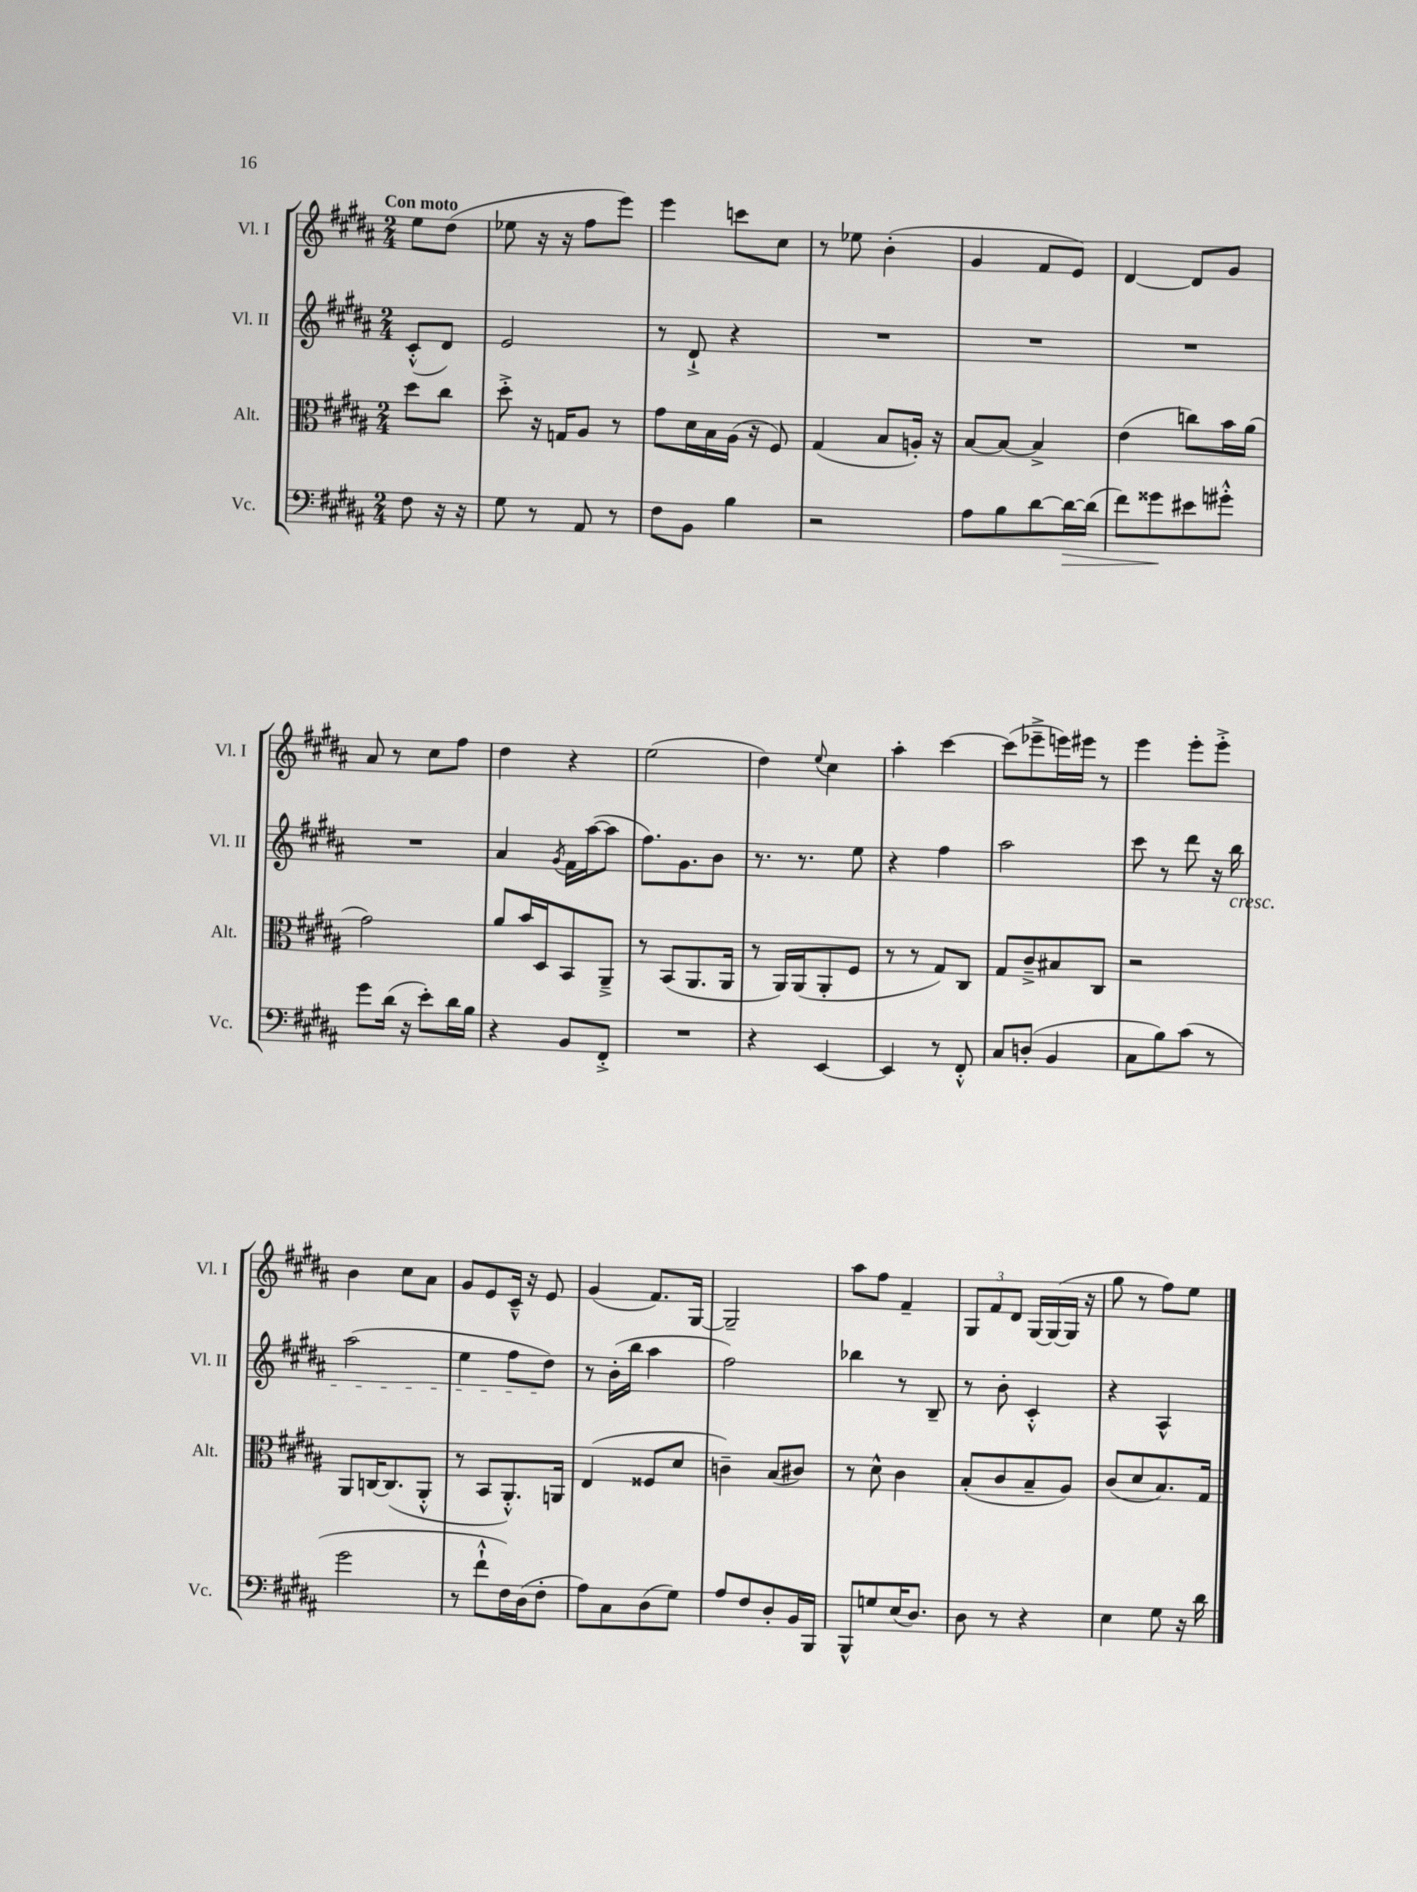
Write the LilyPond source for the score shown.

<<
\new StaffGroup <<
\new Staff = "s0" \with { instrumentName = "Vl. I" shortInstrumentName = "Vl. I" } {
    \clef treble \key b \major \numericTimeSignature \time 2/4 \partial 4 \tempo "Con moto"
    \autoBeamOff e''8[ dis''8]( |
    ees''8 r16 r16 fis''8[ e'''8]) |
    e'''4 c'''8[ cis''8] |
    r8 ees''8 b'4-.( |
    gis'4 fis'8[ e'8]) |
    dis'4~ dis'8[ gis'8] |
    ais'8 r8 cis''8[ fis''8] |
    dis''4 r4 |
    e''2( |
    dis''4) \appoggiatura { e''8 } cis''4 |
    ais''4-. cis'''4~ |
    cis'''8[( ees'''8---> e'''16) eis'''16] r8 |
    e'''4 e'''8[-. e'''8]-.-> |
    b'4 cis''8[ ais'8] |
    gis'8[ e'8 cis'16]---^ r16 e'8 |
    gis'4( fis'8.[) gis16]~ |
    gis2-- |
    ais''8[ fis''8] fis'4-- |
    \tuplet 3/2 { gis8[ fis'8 dis'8] } gis16[~ gis16~( gis16] r16 |
    gis''8 r8 fis''8[) e''8] \bar "|." |
}
\new Staff = "s1" \with { instrumentName = "Vl. II" shortInstrumentName = "Vl. II" } {
    \clef treble \key b \major \numericTimeSignature \time 2/4 \partial 4
    \autoBeamOff cis'8[-.-^( dis'8]) |
    e'2 |
    r8 dis'8-!-> r4 |
    R2 |
    R2 |
    R2 |
    R2 |
    ais'4 \acciaccatura { gis'8 } fis'16[ ais''16~( ais''8] |
    fis''8.[) gis'8. b'8] |
    r8. r8. e''8 |
    r4 fis''4 |
    ais''2 |
    cis'''8 r8 dis'''8 r16 b''16\cresc |
    ais''2( |
    e''4 fis''8[ dis''8]\!) |
    r8 b'16[-.( b''16] ais''4 |
    fis''2) |
    bes''4 r8 b8-- |
    r8 b'8-. cis'4-.-^ |
    r4 ais4-^ \bar "|." |
}
\new Staff = "s2" \with { instrumentName = "Alt." shortInstrumentName = "Alt." } {
    \clef alto \key b \major \numericTimeSignature \time 2/4 \partial 4
    \autoBeamOff dis''8[ cis''8] |
    dis''8-.-> r16 g16[ ais8] r8 |
    gis'8[ dis'16 b16 ais16]( r16 fis8) |
    gis4( b8[ a16]-.) r16 |
    b8[~ b8]~ b4-> |
    e'4( c''8[) b'16 ais'16]( |
    gis'2) |
    ais'8[ b'16 dis16 b,8 ais,8]---> |
    r8 b,8[( ais,8. ais,16] |
    r8 ais,16[) ais,16( ais,8-. fis8] |
    r8 r8 gis8[) cis8] |
    gis8[ cis'8---> bis8 cis8] |
    r2 |
    ais,8[ c16~ c8.( ais,8]-.-^ |
    r8 b,8[ ais,8.-.-^) a,16] |
    e4( fisis8[ dis'8] |
    c'4--) b8[( cis'8]) |
    r8 dis'8-^ cis'4 |
    b8[-.( cis'8 b8-- ais8]) |
    cis'8[( dis'8 b8.) gis16] \bar "|." |
}
\new Staff = "s3" \with { instrumentName = "Vc." shortInstrumentName = "Vc." } {
    \clef bass \key b \major \numericTimeSignature \time 2/4 \partial 4
    \autoBeamOff fis8 r16 r16 |
    gis8 r8 ais,8 r8 |
    fis8[ b,8] b4 |
    r2 |
    ais8[ b8 dis'8~ dis'16~\> dis'16]( |
    fis'8[) gisis'8\! eis'8 gis'8]-.-^ |
    gis'8[ dis'16]( r16 e'8[-.) dis'16 b16] |
    r4 b,8[ fis,8]-.-> |
    R2 |
    r4 e,4~ |
    e,4 r8 fis,8-.-^ |
    cis8[ d8]-.( b,4 |
    cis8[ b8) cis'8]( r8 |
    gis'2 |
    r8 fis'8[-!-^ fis16) dis16( fis8]-. |
    ais8[) cis8 dis8( gis8]) |
    ais8[ fis8 dis8-. b,16 b,,16] |
    b,,8[-^ g8 e16( dis8.]) |
    dis8 r8 r4 |
    e4 gis8 r16 dis'16 \bar "|." |
}
>>
>>
\layout { \context { \Score \remove "Bar_number_engraver" } }
